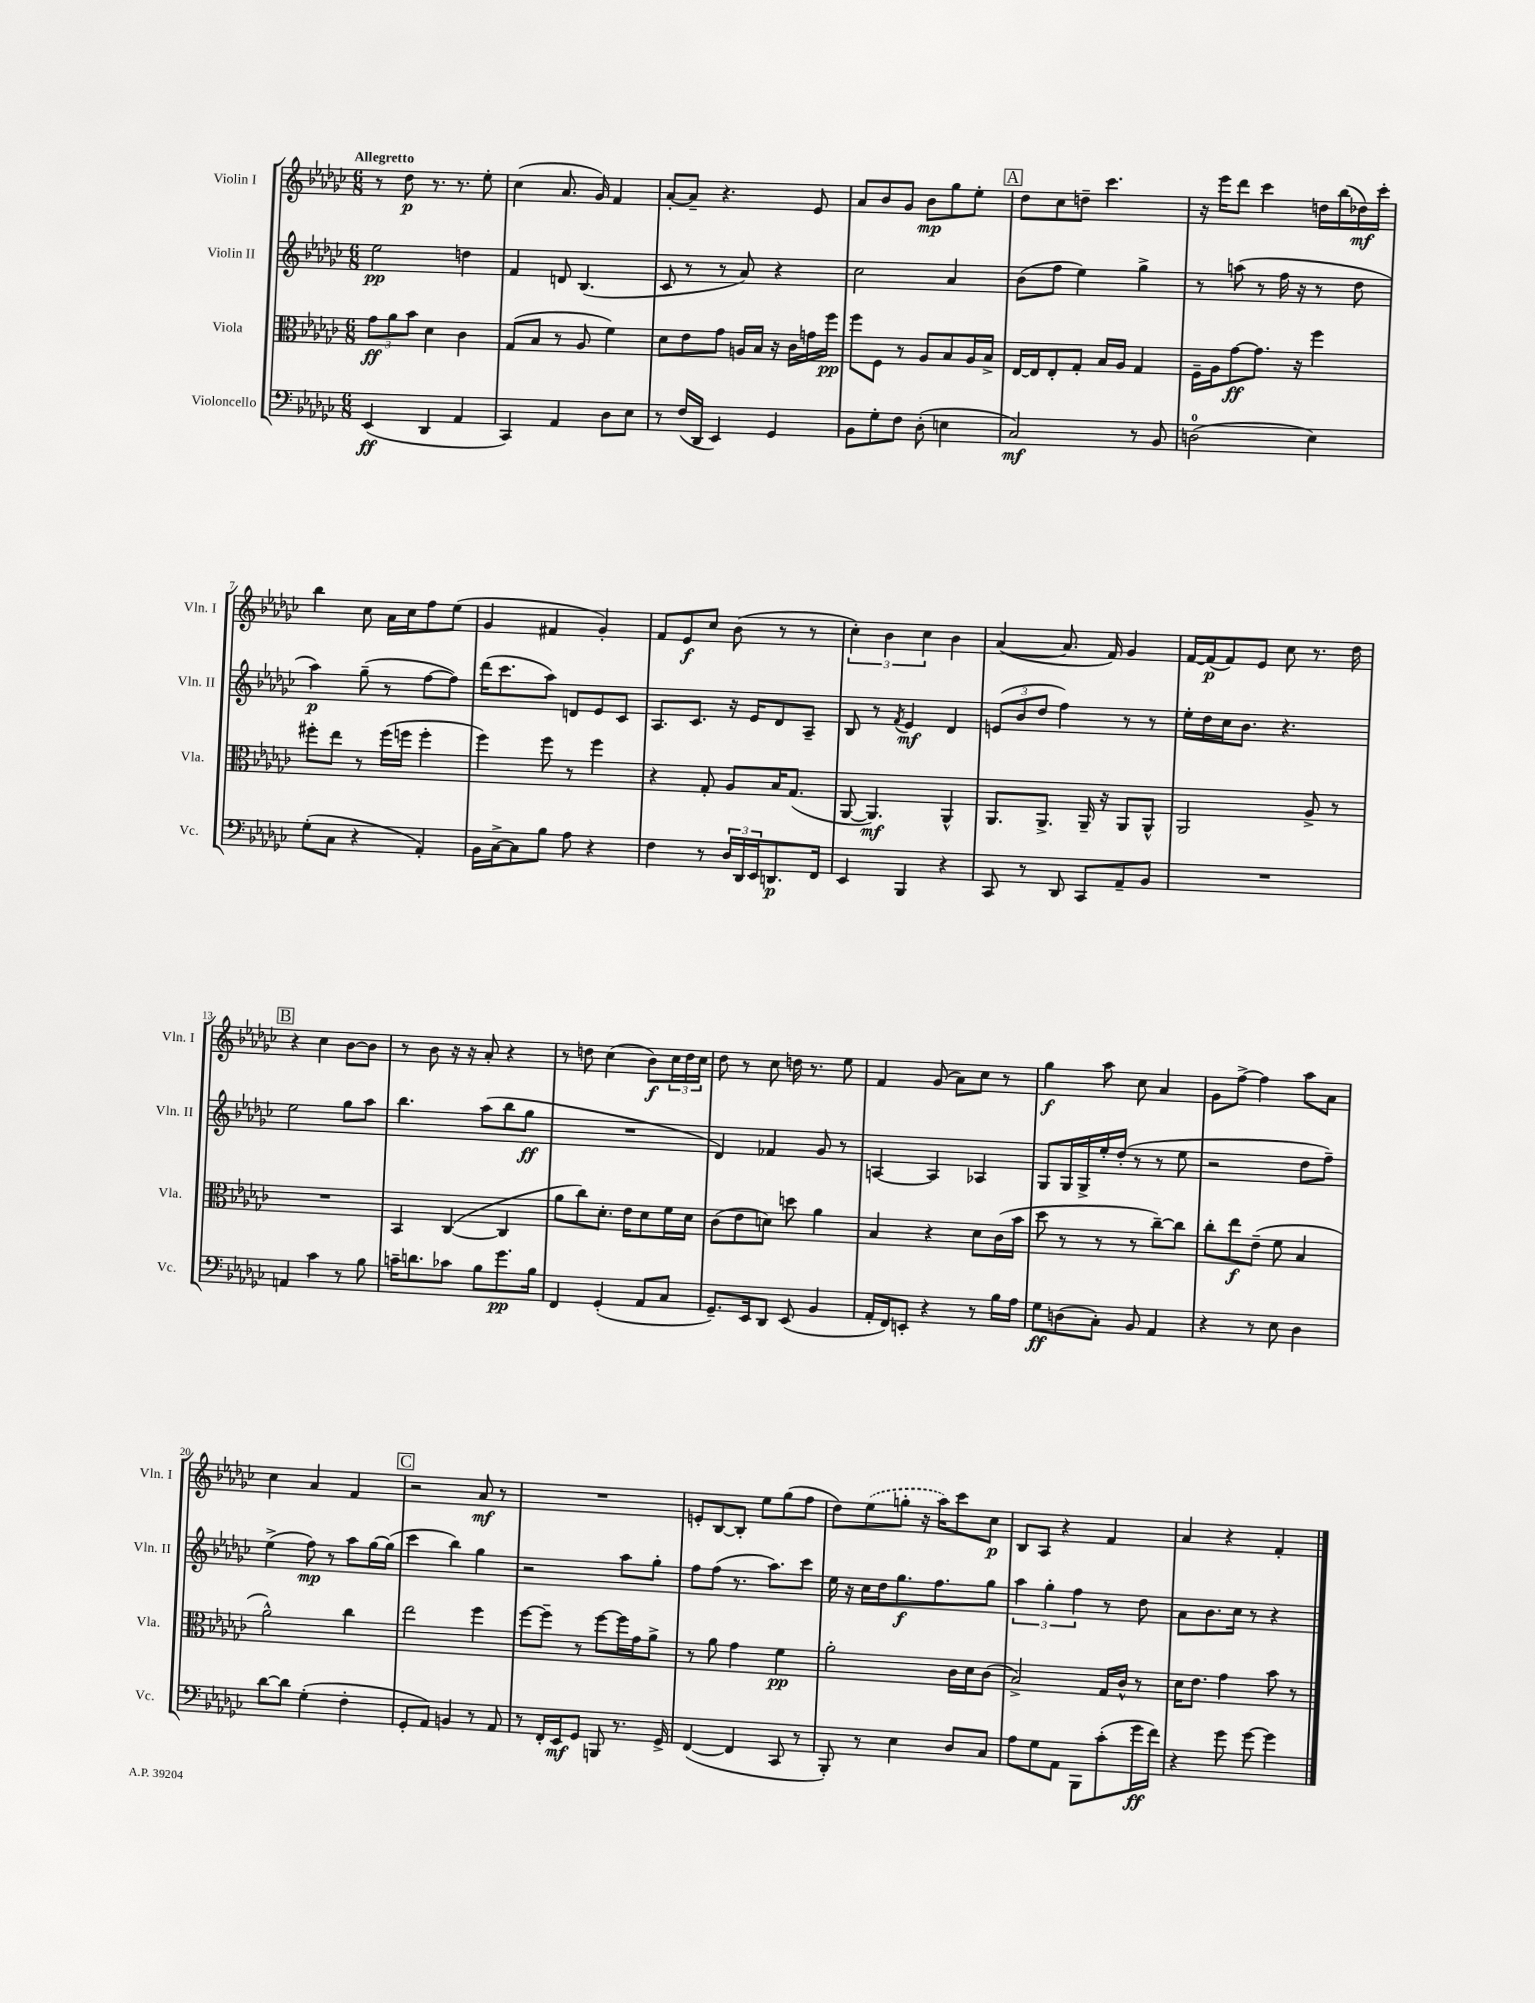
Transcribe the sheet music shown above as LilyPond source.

<<
\new StaffGroup <<
\new Staff = "s0" \with { instrumentName = "Violin I" shortInstrumentName = "Vln. I" } {
    \clef treble \key ges \major \numericTimeSignature \time 6/8 \tempo "Allegretto"
    r8 des''8\p r8. r8. ees''8-. |
    ces''4( aes'8. ges'16) f'4 |
    aes'8~-. aes'8-- r4. ees'8 |
    aes'8 bes'8 ges'8 bes'8\mp ges''8 ees''8-. |
    \mark \markup { \box "A" } des''8 ces''8 d''8-- ces'''4. |
    r16 ees'''16 des'''8 ces'''4 d''16 bes''16( des''16\mf) ces'''16-. |
    bes''4 ces''8 aes'16 ces''16 f''8 ees''8( |
    ges'4 fis'4 ges'4-.) |
    f'8 ees'8\f ces''8 bes'8( r8 r8 |
    \tuplet 3/2 { ces''4-.) bes'4 ces''4 } bes'4 |
    aes'4~( aes'8. f'16) ges'4 |
    f'16~ f'16\p( f'8) ees'8 ces''8 r8. des''16 |
    \mark \markup { \box "B" } r4 ces''4 bes'8~ bes'8 |
    r8 bes'8 r16 r16 aes'8-. r4 |
    r8 d''8 ces''4( bes'8\f) \tuplet 3/2 { ces''16 d''16 ces''16 } |
    des''8 r8 ces''8 d''16 r8. ees''8 |
    f'4 ges'8( aes'8) ces''8 r8 |
    ges''4\f aes''8 ces''8 aes'4 |
    ges'8 f''8~-> f''4 aes''8 aes'8 |
    ces''4 aes'4 f'4 |
    \mark \markup { \box "C" } r2 aes'8\mf r8 |
    R2. |
    e'8-. bes8~ bes8-. ees''8 ges''8( f''8 |
    des''8) \once \slurDashed ees''8( g''8-. r16 aes''16) ces'''8 ces''8\p |
    bes8 aes8 r4 f'4 |
    aes'4 r4 f'4-. \bar "|." |
}
\new Staff = "s1" \with { instrumentName = "Violin II" shortInstrumentName = "Vln. II" } {
    \clef treble \key ges \major \numericTimeSignature \time 6/8
    ees''2\pp d''4 |
    f'4 d'8 bes4.( |
    ces'8 r8 r8 aes'8) r4 |
    ces''2 aes'4 |
    \mark \markup { \box "A" } bes'8( f''8 ees''4) ges''4-> |
    r8 a''8( r8 f''16 r16 r8 des''8 |
    aes''4\p) ges''8--( r8 f''8~ f''8) |
    des'''16( ces'''8. aes''8) d'8 ees'8 ces'8 |
    aes8. ces'8. r16 ees'16 des'8 aes8-- |
    bes8 r8 \acciaccatura { f'8 } ees'4\mf des'4 |
    \tuplet 3/2 { e'8( bes'8 des''8 } f''4) r8 r8 |
    ees''16-. des''16 ces''16 bes'8. r4. |
    \mark \markup { \box "B" } ees''2 ges''8 aes''8 |
    bes''4. aes''8( bes''8 ges''8\ff |
    R2. |
    des'4) fes'4 ges'8 r8 |
    a4~ a4 aes4 |
    ges8 ges16 ges16-> ees''16-. des''16-.( r8 r8 ees''8 |
    r2 des''8 f''8--) |
    ees''4->( f''8\mp) r8 aes''8 ges''16~ ges''16( |
    \mark \markup { \box "C" } ces'''4 bes''4) ges''4 |
    r2 aes''8 ges''8-. |
    f''8 f''8( r8. aes''8.) ces'''8 |
    ees''16 r16 ces''16 des''16 ges''8.\f f''8. ges''8 |
    \tuplet 3/2 { aes''4 ges''4-. f''4 } r8 des''8 |
    aes'8 bes'8. ces''16 r8 r4 \bar "|." |
}
\new Staff = "s2" \with { instrumentName = "Viola" shortInstrumentName = "Vla." } {
    \clef alto \key ges \major \numericTimeSignature \time 6/8
    \tuplet 3/2 { ges'8\ff aes'8 bes'8 } des'4 ces'4 |
    ges8( bes8 r8 aes8 f'4) |
    des'8 ees'8 ges'8 a16 bes16 r16 ces'16 g'16 f''16\pp |
    f''8 f8 r8 aes8 bes8 aes16 bes16-> |
    \mark \markup { \box "A" } ees16~ ees16 ees8-. ges8-. bes16 aes16 ges4 |
    f16-- aes16 ges'8~\ff ges'8. r16 f''4 |
    fis''8-. ees''8 r8 fis''16( f''16 f''4-. |
    f''4) f''8 r8 f''4 |
    r4 ges8-. aes8 bes16 ges8.( |
    aes,8~ aes,4.\mf) aes,4-^ |
    aes,8. aes,8.-> aes,16-- r16 aes,8 aes,8-^ |
    aes,2 aes8-> r8 |
    \mark \markup { \box "B" } R2. |
    bes,4 ces4~( ces4 |
    aes'8 ces''8) des'8.-. ees'16 des'8 f'16 des'16 |
    ces'8( ees'8 d'8) d''8 aes'4 |
    bes4 r4 des'8 ces'16( bes'16 |
    des''8 r8 r8 r8 ces''8~--) ces''8 |
    ces''8-. ees''8\f ees'8--( f'8 bes4 |
    aes'2-^) ces''4 |
    \mark \markup { \box "C" } ees''2 f''4 |
    f''8~ f''8-- r8 f''8~ f''16 ges'16 aes'8-> |
    r8 aes'8 ges'4 f'4\pp |
    aes'2-. ces'16 des'16 ces'8( |
    bes2->) ges16 ces'16-^ r8 |
    des'16 ees'8. ges'4 bes'8 r8 \bar "|." |
}
\new Staff = "s3" \with { instrumentName = "Violoncello" shortInstrumentName = "Vc." } {
    \clef bass \key ges \major \numericTimeSignature \time 6/8
    ees,4\ff( des,4 aes,4 |
    ces,4) aes,4 des8 ees8 |
    r8 f16( des,16 ees,4) ges,4 |
    bes,8 ges8-. f8 des8-.( e4 |
    \mark \markup { \box "A" } ces2\mf) r8 bes,8 |
    d2-0( ees4) |
    ges8-.( ces8 r4 aes,4-.) |
    bes,16 ces16~-> ces8 bes8 aes8 r4 |
    f4 r8 \tuplet 3/2 { des16 des,16 ees,16 } d,8.\p f,16 |
    ees,4 bes,,4 r4 |
    ces,8 r8 des,8 ces,8 aes,8-- bes,8 |
    R2. |
    \mark \markup { \box "B" } a,4 ces'4 r8 bes8 |
    c'16-- d'8. ces'8 bes8 ges'8.\pp bes16 |
    f,4 ges,4-.( aes,8 ces8 |
    ges,8.--) ees,16 des,8 ees,8( bes,4 |
    aes,16-. f,16) e,8-. r4 r8 bes16 aes16 |
    ges8\ff d8( ces8-.) bes,8 aes,4 |
    r4 r8 ees8 des4 |
    des'8~ des'8 ges4-.( f4-. |
    \mark \markup { \box "C" } ges,8-. aes,8) b,4 r8 aes,8 |
    r8 f,16-. ees,16\mf ges,8 b,,8 r8. ges,16-> |
    f,4~( f,4 ces,8 r8 |
    bes,,8-.) r8 ees4 des8 ces8 |
    aes8 ges8 aes,8 bes,,8 ces'8-.( ges'16\ff f'16) |
    r4 ges'8 ges'8~ ges'4 \bar "|." |
}
>>
>>
